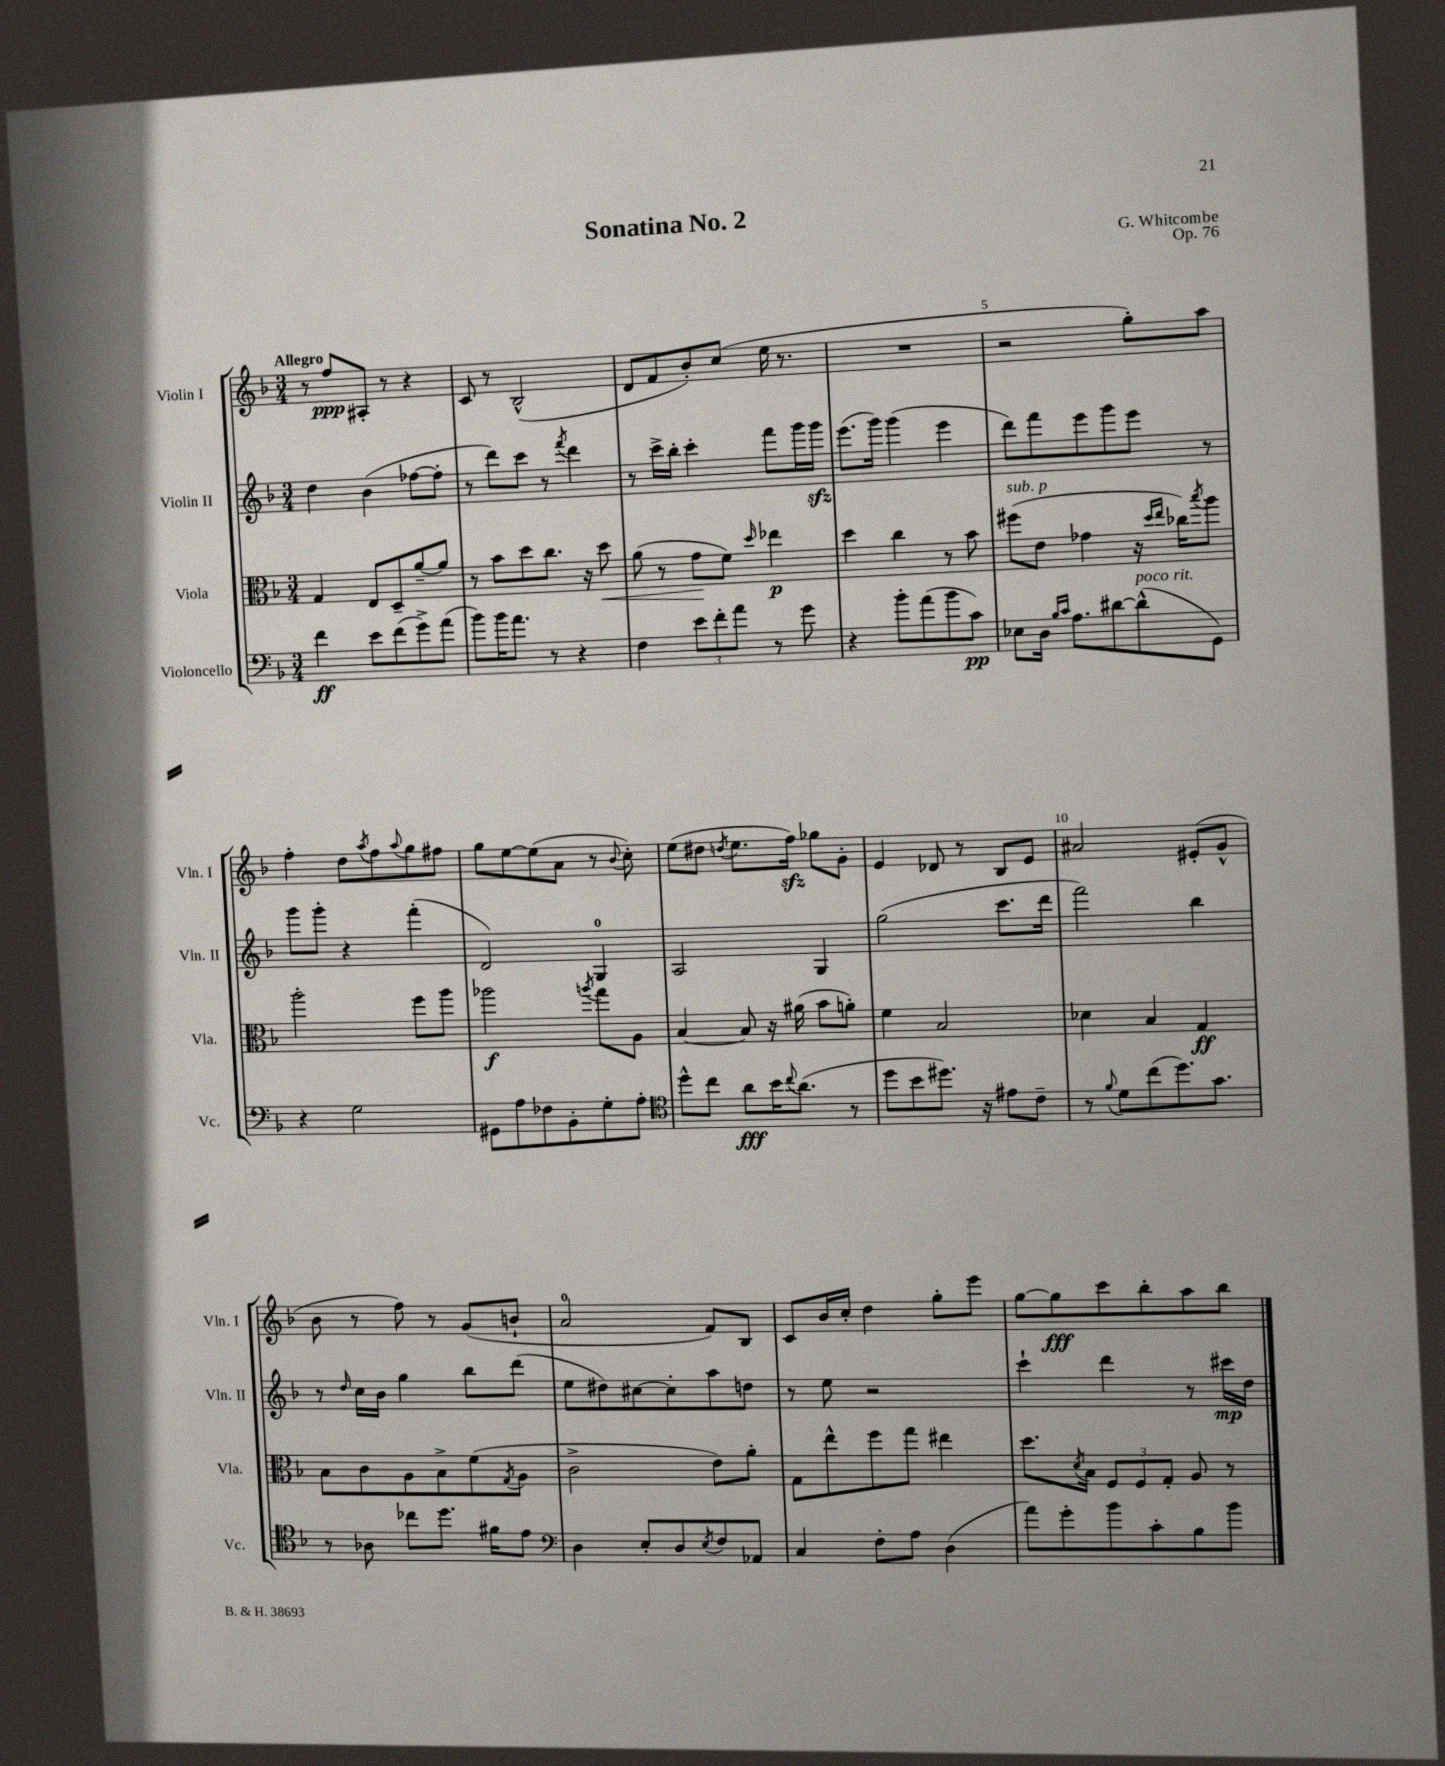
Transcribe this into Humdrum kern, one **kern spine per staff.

**kern	**kern	**kern	**kern
*staff4	*staff3	*staff2	*staff1
*clefF4	*clefC3	*clefG2	*clefG2
*k[b-]	*k[b-]	*k[b-]	*k[b-]
*M3/4	*M3/4	*M3/4	*M3/4
4f\	4G/	4dd\	8r
.	.	.	8ff/L
8e\L	8E/L	(4b-\	8A#'/J
(8f\	8D~/	.	8r
8g^\)	[8a~/	[8ff-\L	4r
(8a\J	8a/]J	8ff-'\]J	.
=	=	=	=
8b-\L)	8r	8r	8c/
16b-\K	8b-\L	8ddd\L)	8r
8.a\J	.	.	.
.	8dd\	8ccc\J	(2B-^^/
8r	8.cc\J	8r	.
.	.	8qfff/	.
4r	.	4ddd\	.
.	16r	.	.
.	8dd\	.	.
=	=	=	=
4F\	(8a\	8r	8d/L
.	8r	16ccc^\LL	8f/
.	.	16bb-'\JJ	.
12e\L	8g\L	4ccc'\	8b-'/)
12f'\	.	.	.
.	8f\J)	.	(8cc/J
12a\J	.	.	.
.	16qqdd/	.	.
8r	4ee-\	8fff\L	16ee\
.	.	.	8.r
8g\	.	16ggg\L	.
.	.	16ggg\JJ	.
=	=	=	=
4r	4dd\	(8.eee\L	2.r
.	.	16ggg\Jk)	.
8b-'\L	4cc\	(4ggg\	.
(8a\	.	.	.
8b-\	8r	4eee\	.
8c\J)	8b-\	.	.
=	=	=	=
8E-\L	(8ff#\L	8ddd\L)	2r
16D\Jk	8e\J	8fff\	.
16qqB-/LL	.	.	.
16qqc/JJ	.	.	.
8.A\L	.	.	.
.	4g-\	8eee\	.
[8d#\	.	8ggg\	.
(8d#^^\]	16r	8eee\J	8gg'\L)
.	16qqdd/LL	.	.
.	16qqee/JJ	.	.
.	16cc-\LK)	.	.
.	8qbb-/	.	.
8GG\J)	8aa\J	8r	8aa\J
=	=	=	=
4r	2aa'\	8ggg\L	4ff'\
.	.	8ggg'\J	.
2G\	.	4r	8dd\L
.	.	.	8qaa/
.	.	.	8ff\
.	.	.	8qqaa/
.	8ff\L	(4fff'\	8gg\
.	8aa\J	.	8ff#\J
=	=	=	=
8GG#\L	2aa-\	2d/)	8gg\L
8A\	.	.	[8ee\
8F-\	.	.	(8ee\]
8BB-'\	.	.	8a\J
.	8qaa/	.	.
8G'\	8gg\L	4G/	8r
.	.	.	8qqb-/
8A'\J	8A\J	.	8cc'\)
=	=	=	=
*clefC4	*	*	*
8dd^^\L	[4B-/	2A/	(8ee\L
8cc\J	.	.	8dd#\J
.	.	.	8qdd/
8a\L	8B-/]	.	8.ee\L
16b-\K	16r	.	.
8qqcc/	.	.	.
(8.a\J	(16a#\	.	16ff\Jk)
.	8b-\L	4G/	8gg-\L
8r	8a'\J)	.	8g'\J
=	=	=	=
8dd\L	4f\	(2gg\	4e/
8b-\	.	.	.
8.dd#\J)	2B-/	.	8d-/
.	.	.	8r
16r	.	.	.
8e#\L	.	8.ccc\L	8B-/L
8c~\J	.	.	8e/J
.	.	16ddd\Jk	.
=	=	=	=
8r	4d-\	2fff\)	2a#/
8qqf/	.	.	.
8d\L	.	.	.
(8cc\	4B-/	.	.
8.dd\)	.	.	.
.	4G/	4bb-\	(8e#'/L
8.g\J	.	.	.
.	.	.	8g^^/J
=	=	=	=
8r	8B-\L	8r	8b-\
.	.	16qqdd/	.
8A-\	8c\	16cc\LL	8r
.	.	16b-\JJ	.
8cc-\L	8A\	4gg\	8ff\)
8.dd\J	8B-^\	.	8r
.	(8f\	8bb-\L	(8g/L
16f#\LK	.	.	.
.	8qG/	.	.
8e\J	8A\J	(8ddd\J	8b`/J
=	=	=	=
*clefF4	*	*	*
4D\	2c^\	8ee\L	2a/
.	.	8dd#\)	.
8E'/L	.	[8cc#\	.
8D/	.	8cc#'\]	.
8qE/	.	.	.
8F/	8e\L)	8aa\	8f/L)
8AA-/J	8a'\J	8dd\J	8B-/J
=	=	=	=
4C/	8G\L	8r	8c/L
.	8ee^^\	8ee\	16b-/L
.	.	.	16cc'/JJ
8F'\L	8ff\	2r	4dd\
8A\J	8gg\J	.	.
(4D\	4ee#\	.	8gg'\L
.	.	.	8eee\J
=	=	=	=
8a\L)	8.dd\L	4ccc`\	[8gg\L
8g'\	.	.	8gg\]
.	8qd/	.	.
.	16B-\Jk	.	.
8b-\	12F/L	4ddd\	8ccc\
.	12F/	.	.
8c'\	.	.	8bb-'\
.	12G'/J	.	.
8B-\	8A/	8r	8aa\
8b-\J	8r	16ccc#\LL	8bb-\J
.	.	16dd\JJ	.
==	==	==	==
*-	*-	*-	*-
